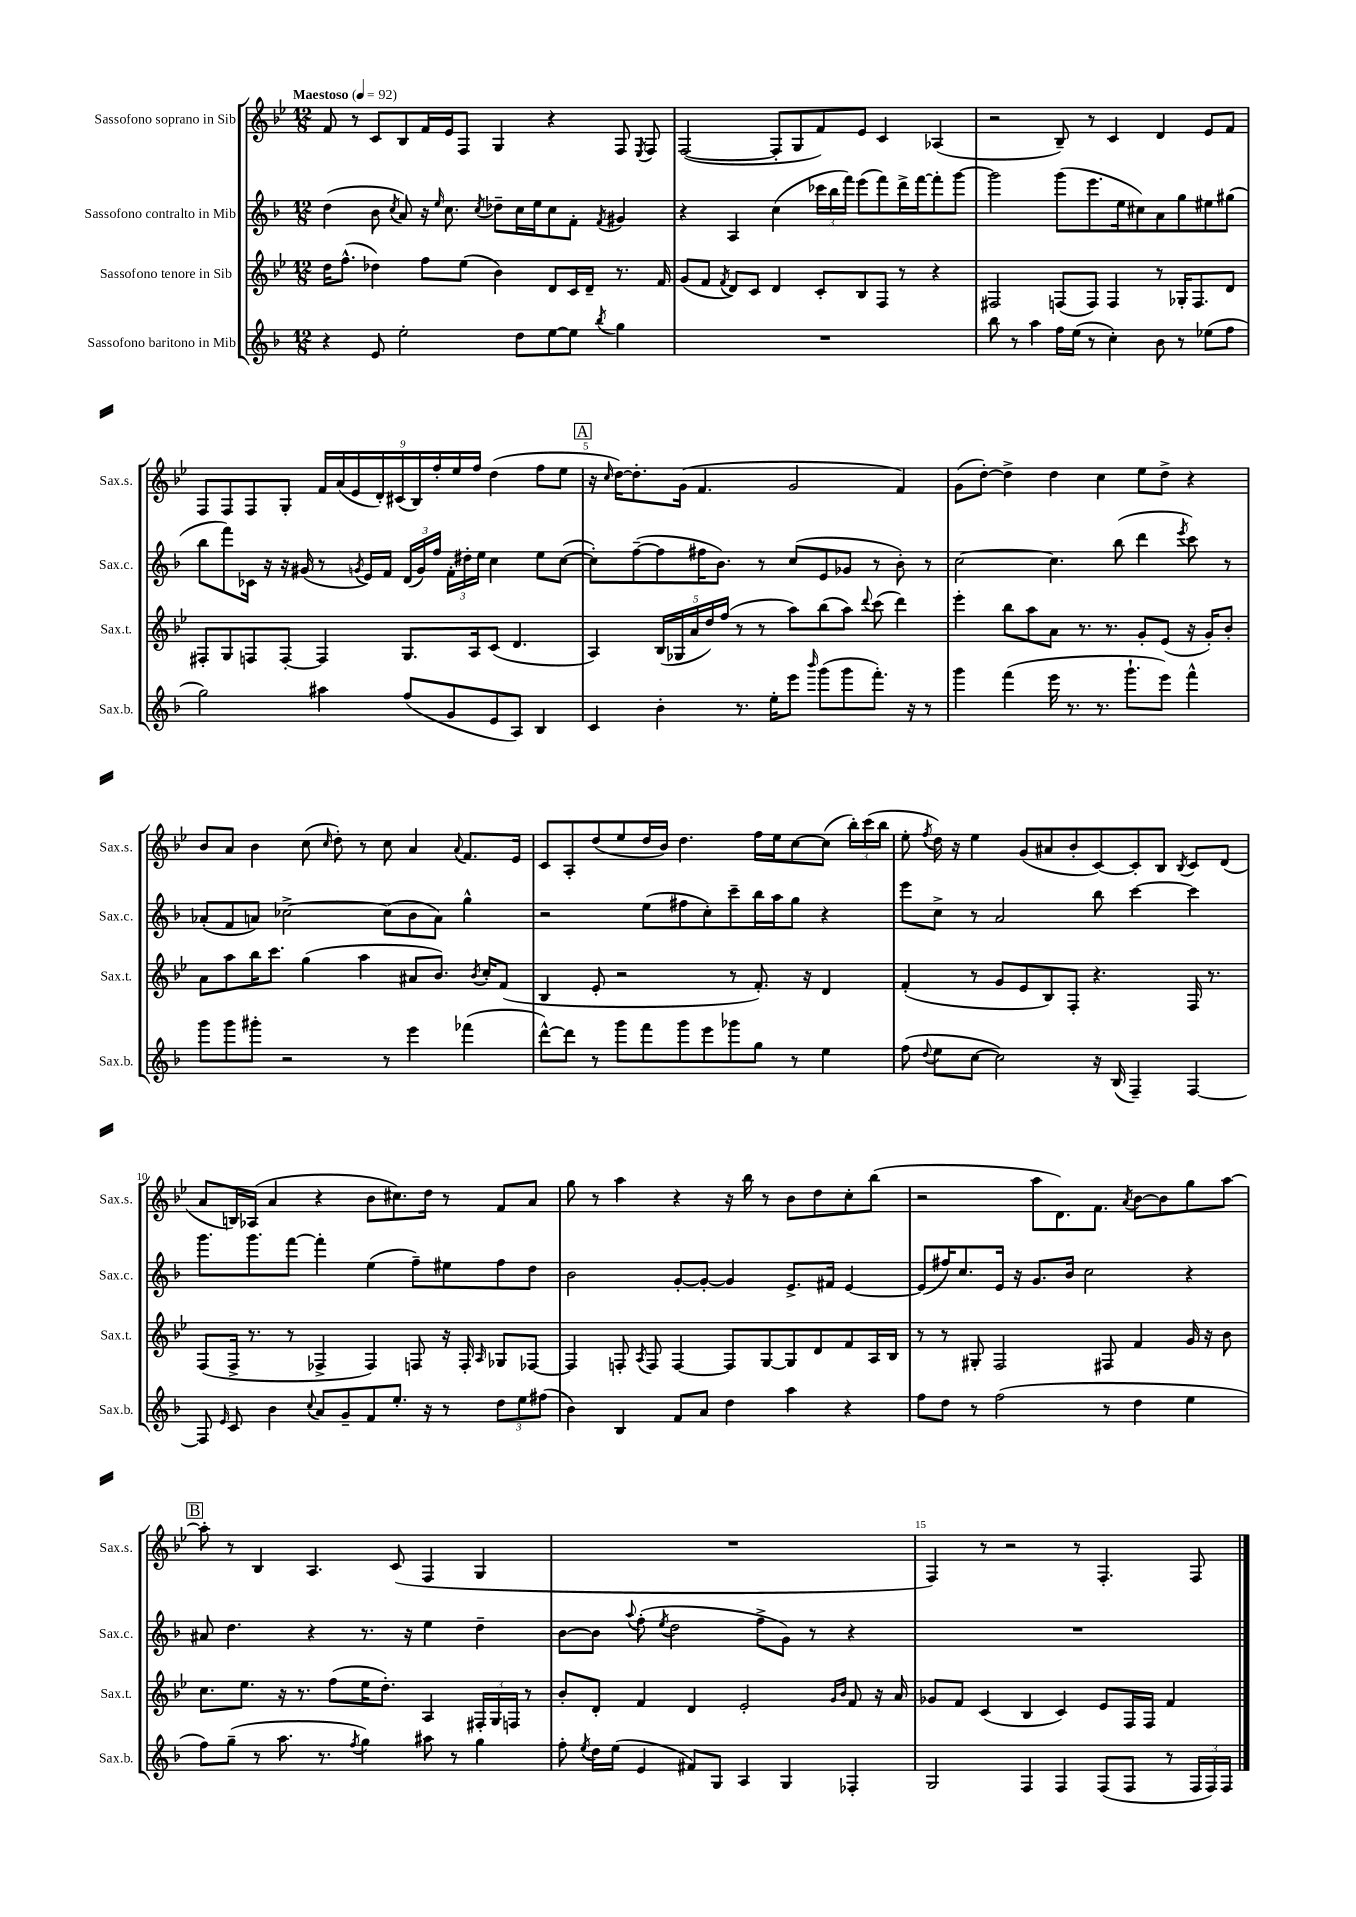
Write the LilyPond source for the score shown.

<<
\new StaffGroup <<
\new Staff = "s0" \with { instrumentName = "Sassofono soprano in Sib" shortInstrumentName = "Sax.s." } {
    \clef treble \key bes \major \numericTimeSignature \time 12/8 \tempo "Maestoso" 4 = 92
    \autoBeamOff f'8 r8 c'8[ bes8 f'16 ees'16 f8] g4 r4 f8 \acciaccatura { ees8 } f8 |
    f2~( f8[-. g8 f'8) ees'8] c'4 aes4( |
    r2 bes8--) r8 c'4 d'4 ees'8[ f'8] |
    f8[ f8 f8 g8]-. \tuplet 9/8 { f'16[ a'16( ees'16 d'16-.) cis'16( bes16) f''16-. ees''16 f''16] } d''4( f''8[ ees''8] |
    \mark \markup { \box "A" } r16 \grace { c''16 } d''16[~) d''8.-. g'16]( f'4. g'2 f'4) |
    g'8[( d''8]~-.) d''4-> d''4 c''4 ees''8[ d''8]-> r4 |
    bes'8[ a'8] bes'4 c''8( \grace { c''16 } d''8-.) r8 c''8 a'4 \appoggiatura { a'8 } f'8.[ ees'16] |
    c'8[ a8-. d''8( ees''8 d''16 bes'16]) d''4. f''16[ ees''16 c''8~ c''8]( \tuplet 3/2 { bes''16[-.) c'''16( bes''16] } |
    ees''8-. \acciaccatura { f''8 } d''16) r16 ees''4 g'8[( ais'8 bes'8-. c'8~) c'8-. bes8] \acciaccatura { bes8 } c'8[ d'8]( |
    a'8[ b16) aes16]( a'4 r4 bes'8[ cis''8.) d''16] r8 f'8[ a'8] |
    g''8 r8 a''4 r4 r16 bes''16 r8 bes'8[ d''8 c''8-. bes''8]( |
    r2 a''8[ d'8.) f'8.] \acciaccatura { a'8 } bes'8[~ bes'8 g''8 a''8]~ |
    \mark \markup { \box "B" } a''8-. r8 bes4 a4. c'8( f4 g4 |
    R1. |
    f4) r8 r2 r8 f4.-. f8 \bar "|." |
}
\new Staff = "s1" \with { instrumentName = "Sassofono contralto in Mib" shortInstrumentName = "Sax.c." } {
    \clef treble \key f \major \numericTimeSignature \time 12/8
    \autoBeamOff d''4( bes'8 \acciaccatura { c''8 } a'8) r16 \grace { e''16 } c''8. \acciaccatura { c''8 } des''8[-- c''16 e''16 c''8 f'8]-. \acciaccatura { f'8 } gis'4 |
    r4 a4 c''4( \tuplet 3/2 { ces'''16[ bes''16 f'''16]) } e'''8[( f'''8) d'''16-> f'''16~ f'''8-. g'''8]~ |
    g'''2 g'''8[( e'''8. e''16 cis''8) a'8 g''8 eis''8 gis''8]( |
    bes''8[ f'''8) ces'16] r16 r16 gis'16( r8 \acciaccatura { g'8 } e'16[) f'16] \tuplet 3/2 { d'16[( g'16) f''16] } \tuplet 3/2 { f'16[-. dis''16-. e''16] } c''4 e''8[ c''8]~( |
    \mark \markup { \box "A" } c''8[-.) f''8~--( f''8 fis''16 bes'8.]) r8 c''8[( e'8 ges'8] r8 bes'8-.) r8 |
    c''2~ c''4. bes''8( d'''4 \acciaccatura { e'''8 } c'''8) r8 |
    aes'8[-.( f'8 a'8]) ces''2~-> ces''8[( bes'8 a'8]) g''4-^ |
    r2 e''8[( fis''8 c''8-.) c'''8-- bes''16 a''16 g''8] r4 |
    e'''8[ c''8]-> r8 a'2 bes''8 c'''4~ c'''4 |
    g'''8.[ g'''8. f'''8]~ f'''4-. e''4( f''8[--) eis''8 f''8 d''8] |
    bes'2 g'8[~-. g'8]~-. g'4 e'8.[-> fis'16] e'4~ |
    e'8[( fis''16) c''8. e'16] r16 g'8.[ bes'16] c''2 r4 |
    \mark \markup { \box "B" } ais'8 d''4. r4 r8. r16 e''4 d''4-- |
    bes'8[~ bes'8] \appoggiatura { a''8 } f''8-.( \acciaccatura { e''8 } d''2 f''8[-> g'8]) r8 r4 |
    R1. \bar "|." |
}
\new Staff = "s2" \with { instrumentName = "Sassofono tenore in Sib" shortInstrumentName = "Sax.t." } {
    \clef treble \key bes \major \numericTimeSignature \time 12/8
    \autoBeamOff d''16[ f''8.]-^( des''4) f''8[ ees''8]( bes'4) d'8[ c'16 d'16]-- r8. f'16 |
    g'8[( f'8] \acciaccatura { f'8 } d'8[) c'8] d'4 c'8[-. bes8 f8] r8 r4 |
    fis2 f8[( f8]) f4 r8 ges16[-. f8. d'8] |
    fis8[-. g8 f8 f8]~-. f4 g8.[ a16 c'8]( d'4. |
    \mark \markup { \box "A" } a4) \tuplet 5/4 { bes16[( ges16 a'16 d''16) f''16]( } r8 r8 a''8[) bes''8( a''8]) \appoggiatura { d'''8 } c'''8( d'''4) |
    ees'''4-. bes''8[ a''8 a'8] r8. r8. g'8[-. ees'8]( r16 g'16[-.) bes'8]-. |
    a'8[ a''8 bes''16 c'''8.] g''4( a''4 ais'8[ bes'8.]) \acciaccatura { bes'8 } c''16[-. f'8]( |
    bes4 ees'8-. r2 r8 f'8.-.) r16 d'4 |
    f'4-.( r8 g'8[ ees'8 bes8) f8]-. r4. f16 r8. |
    f8[( f16]-> r8. r8 fes4-> fes4) f8 r16 f16-. \grace { a16 } ges8[ fes8]~ |
    fes4 f8-. \acciaccatura { a8 } f8 f4~ f8[ g8~ g8 d'8 f'8 a16 bes16] |
    r8 r8 gis8-. f2 fis8 f'4 g'16 r16 bes'8 |
    \mark \markup { \box "B" } c''8.[ ees''8.] r16 r8. f''8[( ees''16 d''8.]-.) a4 \tuplet 3/2 { fis16[-. g16 f16] } r8 |
    bes'8[-. d'8]-. f'4 d'4 ees'2-. \grace { g'16[ bes'16] } f'8 r16 a'16 |
    ges'8[ f'8] c'4( bes4 c'4) ees'8[ f16 f16] f'4 \bar "|." |
}
\new Staff = "s3" \with { instrumentName = "Sassofono baritono in Mib" shortInstrumentName = "Sax.b." } {
    \clef treble \key f \major \numericTimeSignature \time 12/8
    \autoBeamOff r4 e'8 e''2-. d''8[ e''8~ e''8] \acciaccatura { bes''8 } g''4 |
    R1. |
    bes''8 r8 a''4 f''16[ e''16]( r8 c''4-.) bes'8 r8 ees''8[( f''8] |
    g''2) ais''4 f''8[( g'8 e'8 a8]) bes4 |
    \mark \markup { \box "A" } c'4 bes'4-. r8. e''16[-. e'''8] \grace { bes'''16 } g'''8[( g'''8 f'''8.]-.) r16 r8 |
    g'''4 f'''4( e'''16 r8. r8. g'''8.[-! e'''8]) f'''4-^ |
    g'''8[ g'''8 gis'''8]-. r2 r8 e'''4 fes'''4( |
    d'''8[~-^) d'''8] r8 g'''8[ f'''8 g'''8 e'''8 ges'''8 g''8] r8 e''4 |
    f''8( \appoggiatura { d''8 } e''8[ c''8]~ c''2) r16 bes16( f4--) f4~ |
    f8 \grace { e'16 } c'8 bes'4 \appoggiatura { c''8 } a'8[ g'8-- f'8 e''8.]-. r16 r8 \tuplet 3/2 { d''8[ e''8 fis''8]( } |
    bes'4) bes4 f'8[ a'8] d''4 a''4 r4 |
    f''8[ d''8] r8 f''2( r8 d''4 e''4 |
    \mark \markup { \box "B" } f''8[) g''8]--( r8 a''8. r8. \acciaccatura { f''8 } g''4) ais''8 r8 g''4 |
    f''8-. \acciaccatura { e''8 } d''16[ e''16]( e'4 fis'8[) g8] a4 g4 fes4-. |
    g2 f4 f4 f8[( f8] r8 \tuplet 3/2 { f16[ f16) f16] } \bar "|." |
}
>>
>>
\layout { \context { \Score \override BarNumber.break-visibility = ##(#f #t #t) barNumberVisibility = #(every-nth-bar-number-visible 5) } }
